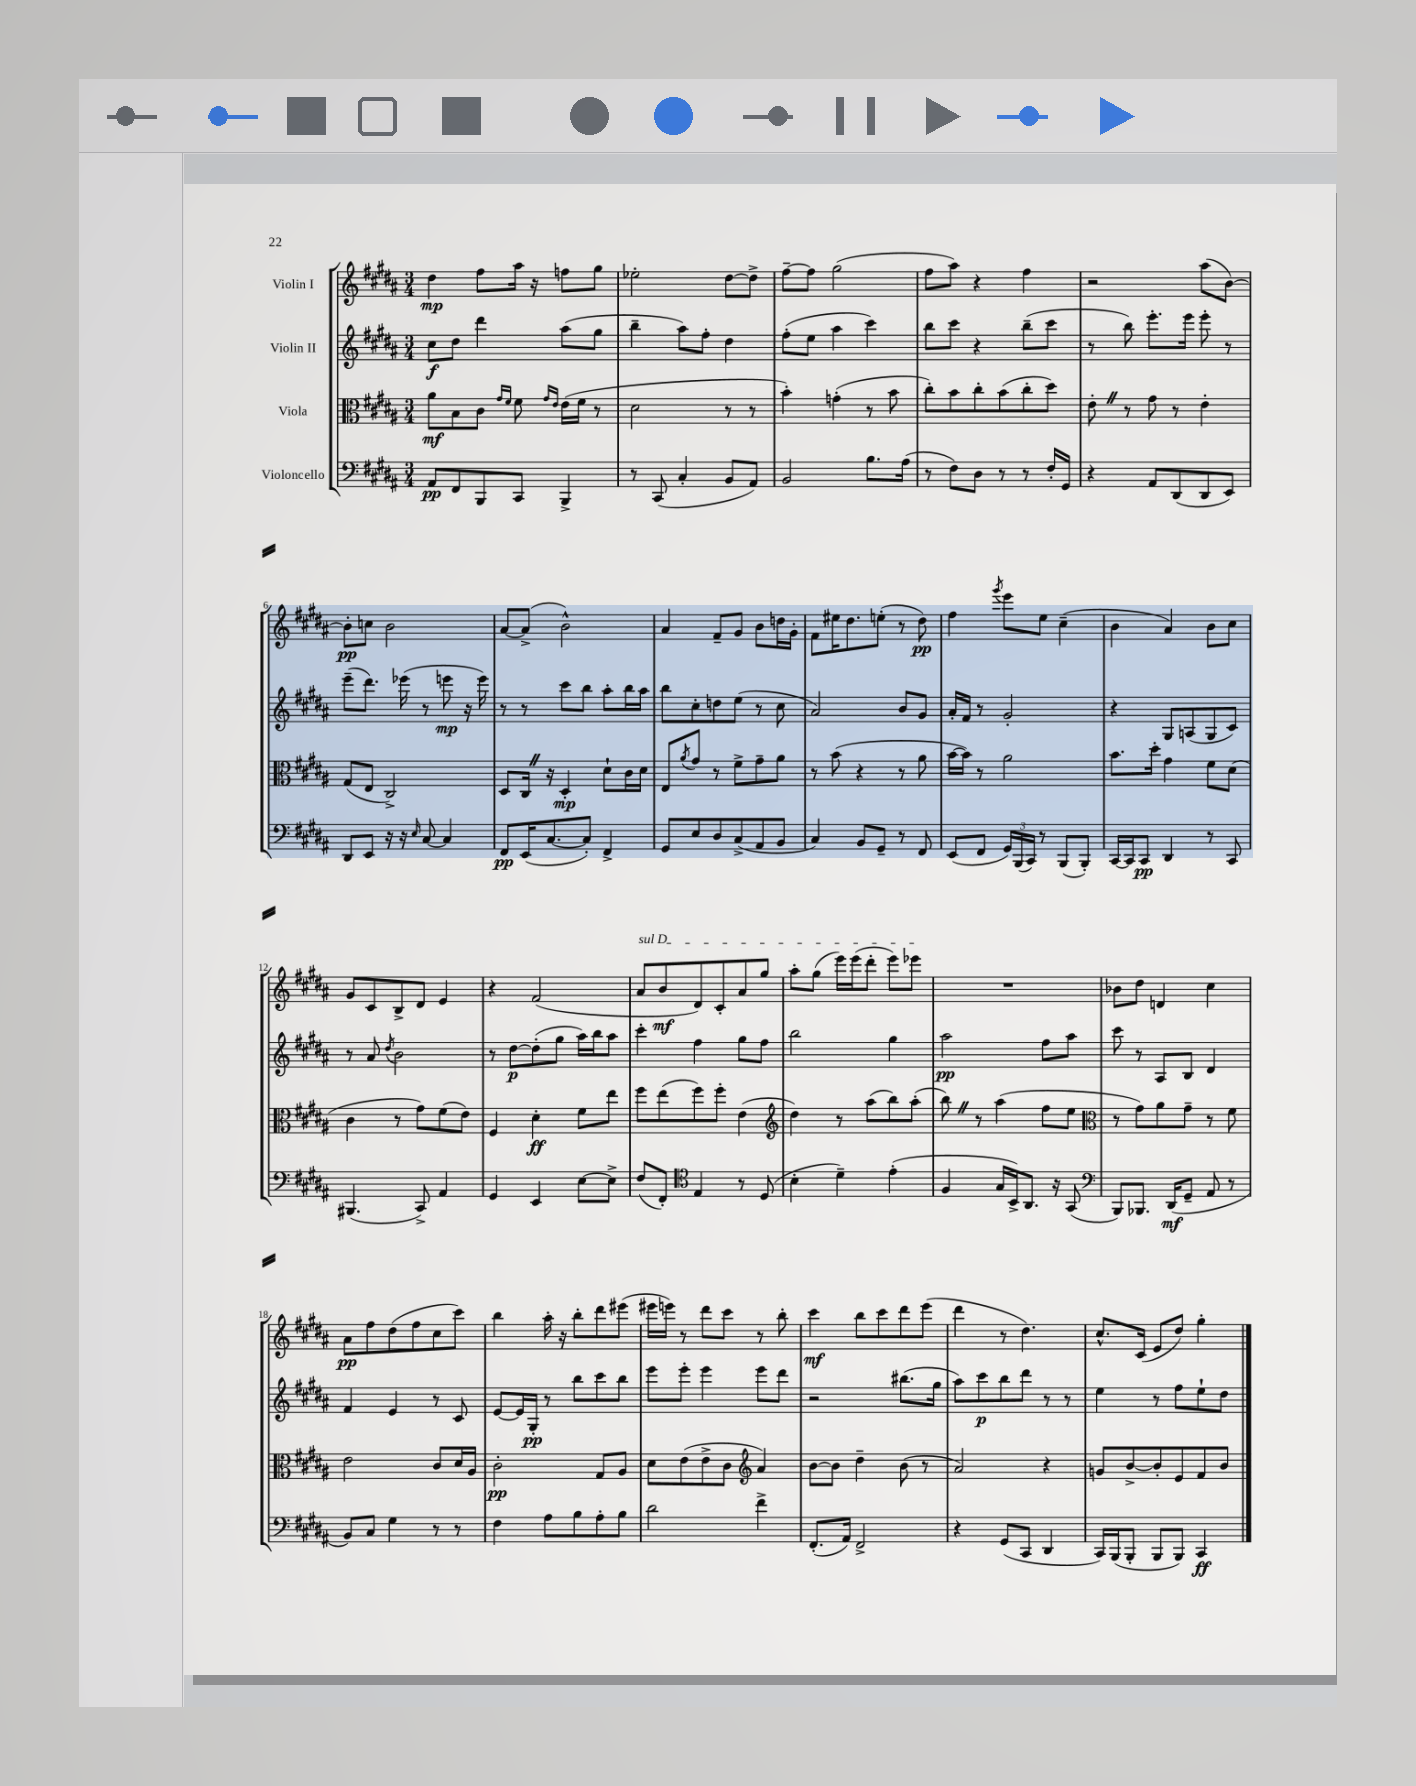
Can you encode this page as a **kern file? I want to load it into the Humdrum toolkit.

**kern	**kern	**kern	**kern
*staff4	*staff3	*staff2	*staff1
*clefF4	*clefC3	*clefG2	*clefG2
*k[f#c#g#d#a#]	*k[f#c#g#d#a#]	*k[f#c#g#d#a#]	*k[f#c#g#d#a#]
*M3/4	*M3/4	*M3/4	*M3/4
8AA#	8a#	8cc#	4dd#
8FF#	8B	8dd#	.
8BBB	8c#	4ddd#	8ff#
.	16qqg#	.	.
.	16qqf#	.	.
8CC#	8f#	.	16aa#
.	.	.	16r
.	16qqg#	.	.
.	16qqe	.	.
4BBB^	(16e	(8aa#	8ff
.	16f#	.	.
.	8r	8gg#	8gg#
=	=	=	=
8r	2d#	4bb~	2ee-'
(8CC#	.	.	.
4C#'	.	8aa#)	.
.	.	8ff#'	.
8BB	8r	4dd#	[8dd#
8AA#)	8r	.	8dd#^]
=	=	=	=
2BB	4b')	(8ff#'	[8ff#~
.	.	8ee	8ff#]
.	(4g'	4aa#	(2gg#
8.B	8r	4ccc#)	.
.	8b	.	.
(16A#	.	.	.
=	=	=	=
8r	8cc#')	8bb	8ff#
8F#)	8b	8ccc#	8aa#)
8D#	8cc#'	4r	4r
8r	(8b	.	.
8r	8cc#'	(8bb~	4ff#
16F#'	8dd#)	8ccc#	.
16GG#	.	.	.
=	=	=	=
4r	8e'	8r	2r
.	8r	8bb)	.
8AA#	8g#	8.eee'	.
(8DD#	8r	.	.
.	.	16eee	.
8DD#	4e'	8eee'	(8aa#
8EE)	.	8r	[8b)
=	=	=	=
8DD#	(8G#	(8eee~	8b']
8EE	8E	8.ddd#)	8cc
16r	2C#^)	.	2b
16r	.	(16eee-	.
16qqE	.	.	.
[8C#	.	8r	.
4C#]	.	8eee	.
.	.	16r	.
.	.	16eee)	.
=	=	=	=
8FF#	8D#	8r	[8a#
(16EE	16C#	8r	(8a#^]
[8.C#	16r	.	.
.	4D#'	8ccc#	2b^^)
8C#'])	.	8bb	.
4FF#^	8d#`	8aa#'	.
.	16c#	16bb	.
.	16d#	16aa#	.
=	=	=	=
8GG#	8E	8bb	4a#
.	8qa#	.	.
8E	8g#	8cc#'	.
8D#	8r	8dd	8f#~
(8C#^	8f#^	(8ee	8g#
8AA#	8g#~	8r	8b
8BB	8a#	8cc#	16dd
.	.	.	16g#'
=	=	=	=
4C#)	8r	2a#)	8f#
.	(8b	.	16ee#
.	.	.	8.dd#
8BB	4r	.	.
8GG#~	.	.	(8ee'
8r	8r	8b	8r
8FF#	8a#	8g#	8dd#)
=	=	=	=
(8EE	[16b	16a#'	4ff#
.	16b])	16f#	.
8FF#	8r	8r	.
.	.	.	8qggg#
24GG#)	2a#	2g#'	8eee
(24BBB	.	.	.
24CC#)	.	.	.
8r	.	.	8ee
(8BBB	.	.	(4cc#~
8BBB')	.	.	.
=	=	=	=
[16CC#	8.b	4r	4b
16CC#]	.	.	.
8CC#	.	.	.
.	16dd#'	.	.
4DD#	4g#	8G#	4a#)
.	.	(8A	.
8r	8f#	8G#	8b
8CC#	(8d#	8c#)	8cc#
=	=	=	=
(4.BBB#	4c#	8r	8g#
.	.	8a#	8c#
.	.	8qdd#	.
.	8r	2b	8B^
8CC#^)	8g#)	.	8d#
4AA#	(8f#	.	4e
.	8e)	.	.
=	=	=	=
4GG#	4F#	8r	4r
.	.	[8dd#	.
4EE	4d#'	(8dd#']	(2f#
.	.	8gg#	.
[8E	8f#	16aa#)	.
.	.	16bb	.
8E^]	8ee	8aa#	.
=	=	=	=
(8F#	8ff#	4ccc#'	8a#
8FF#')	(8ee	.	8b
*clefC4	*	*	*
4E	8ff#)	4ff#	8d#)
.	8ff#'	.	8c#'
8r	(4e	8gg#	8a#
(8D#	.	8ff#	8gg#
=	=	=	=
*	*clefG2	*	*
4B'	4dd#)	2bb	8aa#'
.	.	.	(8gg#
4d#~)	8r	.	16eee)
.	.	.	(16eee
.	(8aa#	.	8ddd#'
(4e'	8bb)	4gg#	8eee)
.	(8aa#'	.	8eee-
=	=	=	=
4F#	8bb)	2aa#	2.r
.	8r	.	.
16G#	(4aa#	.	.
16BB^)	.	.	.
8.AA#	.	.	.
.	8ff#	8ff#	.
16r	.	.	.
(8GG#	8ee	8aa#	.
=	=	=	=
*clefF4	*clefC3	*	*
8BBB)	8r	8ccc#	8b-
8.BBB-	8g#)	8r	8dd#
.	8a#	8A#	4d
(16DD#	.	.	.
8GG#~	8g#~	8B	.
8AA#	8r	4d#	4cc#
8r	8f#	.	.
=	=	=	=
8BB)	2e	4f#	8a#
8C#	.	.	8ff#
4G#	.	4e	(8dd#
.	.	.	8ff#
8r	8c#	8r	8cc#
8r	16d#	8c#	8ccc#)
.	16A#	.	.
=	=	=	=
4F#	2c#'	[8e	4bb
.	.	16e]	.
.	.	16G#'	.
8A#	.	8r	16aa#'
.	.	.	16r
8B	.	8bb	8bb'
8A#'	8G#	8ccc#	8ddd#
8B	8A#	8bb	(8eee#
=	=	=	=
2d#	8d#	8eee	16eee#
.	.	.	16eee)
.	(8e	8eee'	8r
.	8e^	4eee	8ddd#
.	8c#	.	8ccc#
*	*clefG2	*	*
4f#^	4a#)	8eee	8r
.	.	8ddd#	8bb'
=	=	=	=
(8.FF#'	[8b	2r	4ccc#
.	8b]	.	.
16AA#)	.	.	.
2FF#^	4dd#~	.	8bb
.	.	.	8ccc#
.	(8b	(8.bb#	8ddd#
.	8r	.	(8eee
.	.	16gg#	.
=	=	=	=
4r	2a#)	8aa#)	4ddd#
.	.	8ccc#	.
(8GG#	.	8bb	8r
8CC#	.	8ddd#	4.dd#)
4DD#	4r	8r	.
.	.	8r	.
=	=	=	=
16CC#)	8g	4ee	8.cc#^^
(16BBB	.	.	.
8BBB'	[8b^	.	.
.	.	.	(16c#
8BBB	8b']	8r	8e
8BBB)	8e	8ff#	8dd#)
4CC#	8f#	8ee`	4gg#'
.	8b	8dd#	.
==	==	==	==
*-	*-	*-	*-
